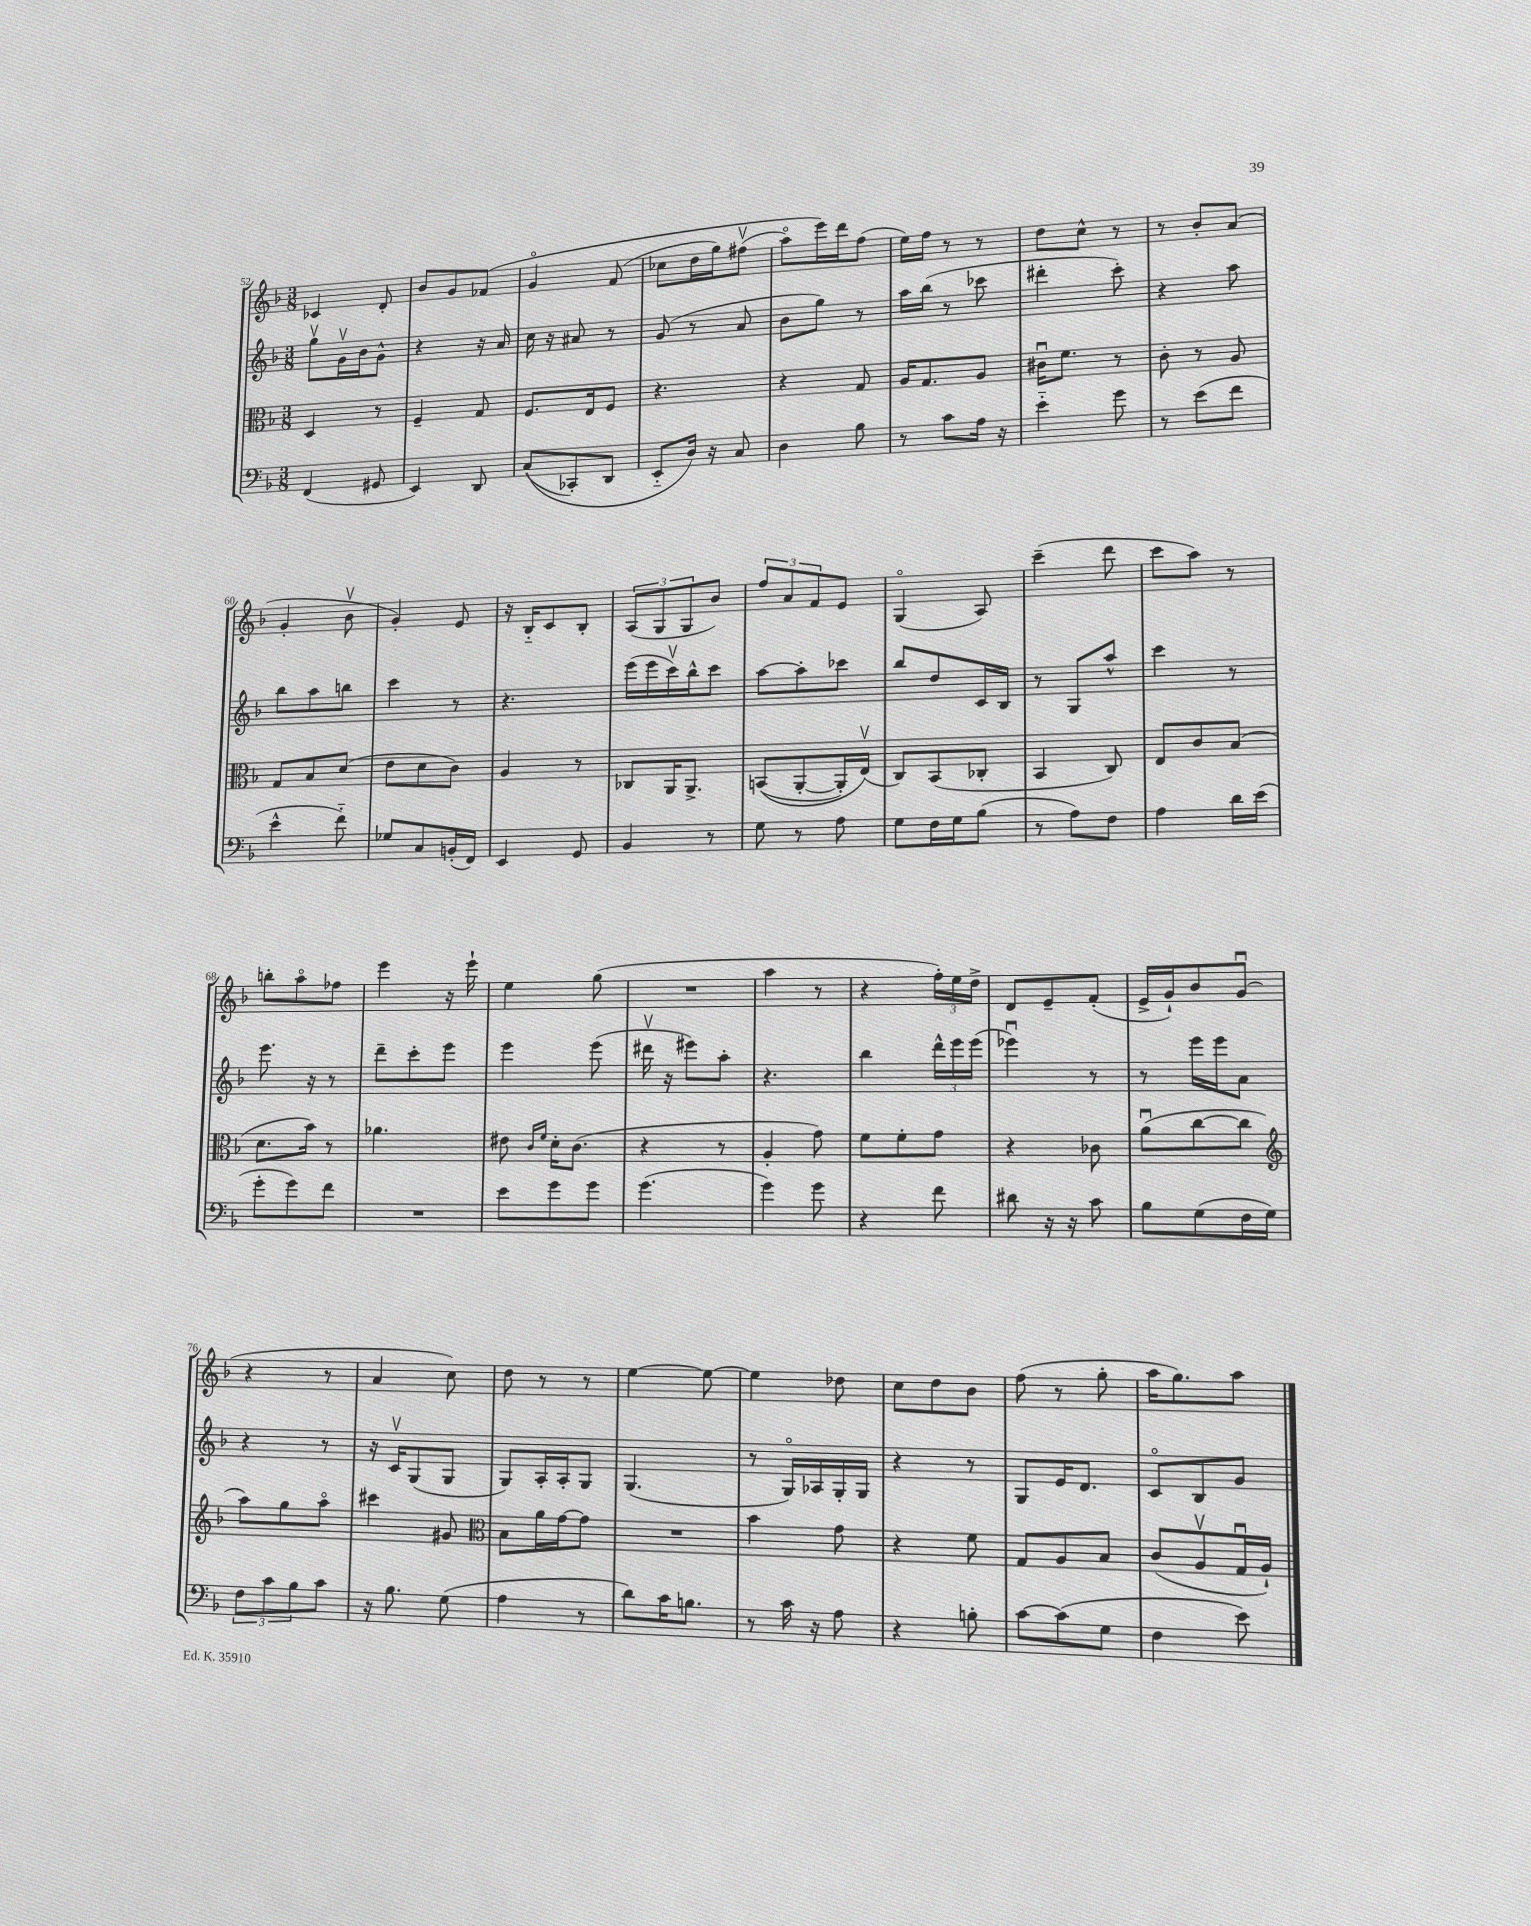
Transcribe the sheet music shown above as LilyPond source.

<<
\new StaffGroup <<
\new Staff = "s0" {
    \clef treble \key f \major \numericTimeSignature \time 3/8
    ces'4 d'8-. |
    bes'8 g'8 fes'8\( |
    g'4\flageolet f'8( |
    ces''8 d''16 g''16) fis''8\upbow( |
    a''8\flageolet) e'''16\) d'''16 f''8( |
    e''16) f''16 r8 r8 |
    d''8 c''8-^ r8 |
    r8 bes'8-. a'8( |
    g'4-. bes'8\upbow |
    g'4-.) e'8 |
    r16 bes16-_ c'8 bes8-. |
    \tuplet 3/2 { a8( g8 g8 } bes'8) |
    \tuplet 3/2 { f''8 a'8 f'8 } e'8 |
    g4\flageolet( a8) |
    c'''4--( d'''8 |
    c'''8 a''8) r8 |
    b''8-. a''8\flageolet fes''8 |
    e'''4 r16 e'''16-! |
    e''4 g''8( |
    R4. |
    a''4 r8 |
    r4 \tuplet 3/2 { f''16-.) e''16 d''16-> } |
    d'8 e'8-- f'8-.( |
    e'16-> g'16-!) bes'8 g'8\downbow( |
    r4 r8 |
    a'4 c''8) |
    d''8 r8 r8 |
    e''4~ e''8~ |
    e''4 des''8 |
    c''8 d''8 bes'8 |
    f''8( r8 g''8-. |
    a''16 g''8.) a''8 \bar "|." |
}
\new Staff = "s1" {
    \clef treble \key f \major \numericTimeSignature \time 3/8
    g''8\upbow g'16\upbow bes'16 g'8-^ |
    r4 r16 a'16 |
    c''16 r16 ais'8 r8 |
    g'8( r8 a'8 |
    bes'8 g''8) r8 |
    a''16 bes''16( r8 ces'''8 |
    dis'''4-. c'''8-.) |
    r4 a''8 |
    bes''8 a''8 b''8 |
    c'''4 r8 |
    r4. |
    e'''16( e'''16 c'''16\upbow) bes''16-^ c'''8 |
    a''8~ a''8-. ces'''8 |
    bes''8 d''8 c'16 bes16 |
    r8 g8 a''8-^ |
    c'''4 r8 |
    e'''8. r16 r8 |
    d'''8-- c'''8-. e'''8 |
    e'''4 e'''8( |
    dis'''16\upbow r16 eis'''8) a''8-. |
    r4. |
    bes''4 \tuplet 3/2 { d'''16-^ e'''16 e'''16( } |
    ees'''4\downbow) r8 |
    r8 e'''16 e'''16 a'8 |
    r4 r8 |
    r16 c'16\upbow g8( g8 |
    g8) a16-. a16-. g8 |
    g4.( |
    r8 g16\flageolet) aes16 g16-. g16 |
    r4 r8 |
    g8 e'16 d'8. |
    c'8\flageolet bes8 g'8 \bar "|." |
}
\new Staff = "s2" {
    \clef alto \key f \major \numericTimeSignature \time 3/8
    d4 r8 |
    f4-- g8 |
    f8. e16 f8 |
    r4. |
    r4 g8 |
    a16 g8. a8 |
    cis'16\downbow f'8. r8 |
    c'8-. r8 a8 |
    g8 bes8 d'8( |
    e'8 d'8 c'8) |
    a4 r8 |
    ces8 a,16 a,8.-> |
    b,8(\( a,8~-. a,16-.) e16\upbow(\) |
    c8) bes,8( ces8-. |
    bes,4 c8) |
    e8 c'8 bes8( |
    d'8. bes'16) r8 |
    aes'4. |
    eis'8 \grace { c'16 f'16 } d'16-. c'8.( |
    r4 r8 |
    a4-. g'8) |
    f'8 f'8-. g'8 |
    r4 ces'8 |
    a'8\downbow( c''8~ c''8 |
    \clef treble a''8) g''8 a''8\flageolet |
    cis'''4 gis'8 |
    \clef alto bes8 a'16 g'16~ g'8 |
    R4. |
    bes'4 g'8 |
    r4 f'8 |
    g8 a8 bes8 |
    c'8( a8\upbow g16\downbow a16-!) \bar "|." |
}
\new Staff = "s3" {
    \clef bass \key f \major \numericTimeSignature \time 3/8
    f,4( gis,8 |
    e,4) d,8 |
    c8(\( ces,8-.) d,8 |
    e,8-_ d16\) r16 c8 |
    d4 bes8 |
    r8 c'8 a16 r16 |
    e'4-_ g'8 |
    r8 e'8( f'8 |
    e'4-^ f'8-_) |
    ges8 c8 b,16-.( f,16) |
    e,4 g,8 |
    bes,4 r8 |
    g8 r8 a8 |
    g8 f16 g16 bes8( |
    r8 a8) f8 |
    a4 d'16 e'16( |
    g'8-. g'8) f'8 |
    R4. |
    e'8 g'8 g'8 |
    g'4.( |
    g'4) g'8 |
    r4 f'8 |
    dis'8 r16 r16 c'8 |
    bes8 g8( f16 g16) |
    \tuplet 3/2 { f8 c'8 bes8 } c'8 |
    r16 bes8. g8( |
    a4 r8 |
    d'8) c'16 b8. |
    r8 c'16 r16 a8 |
    r4 b8-. |
    c'8~ c'8( g8 |
    f4 e'8) \bar "|." |
}
>>
>>
\layout { \context { \Score currentBarNumber = #52 } }
